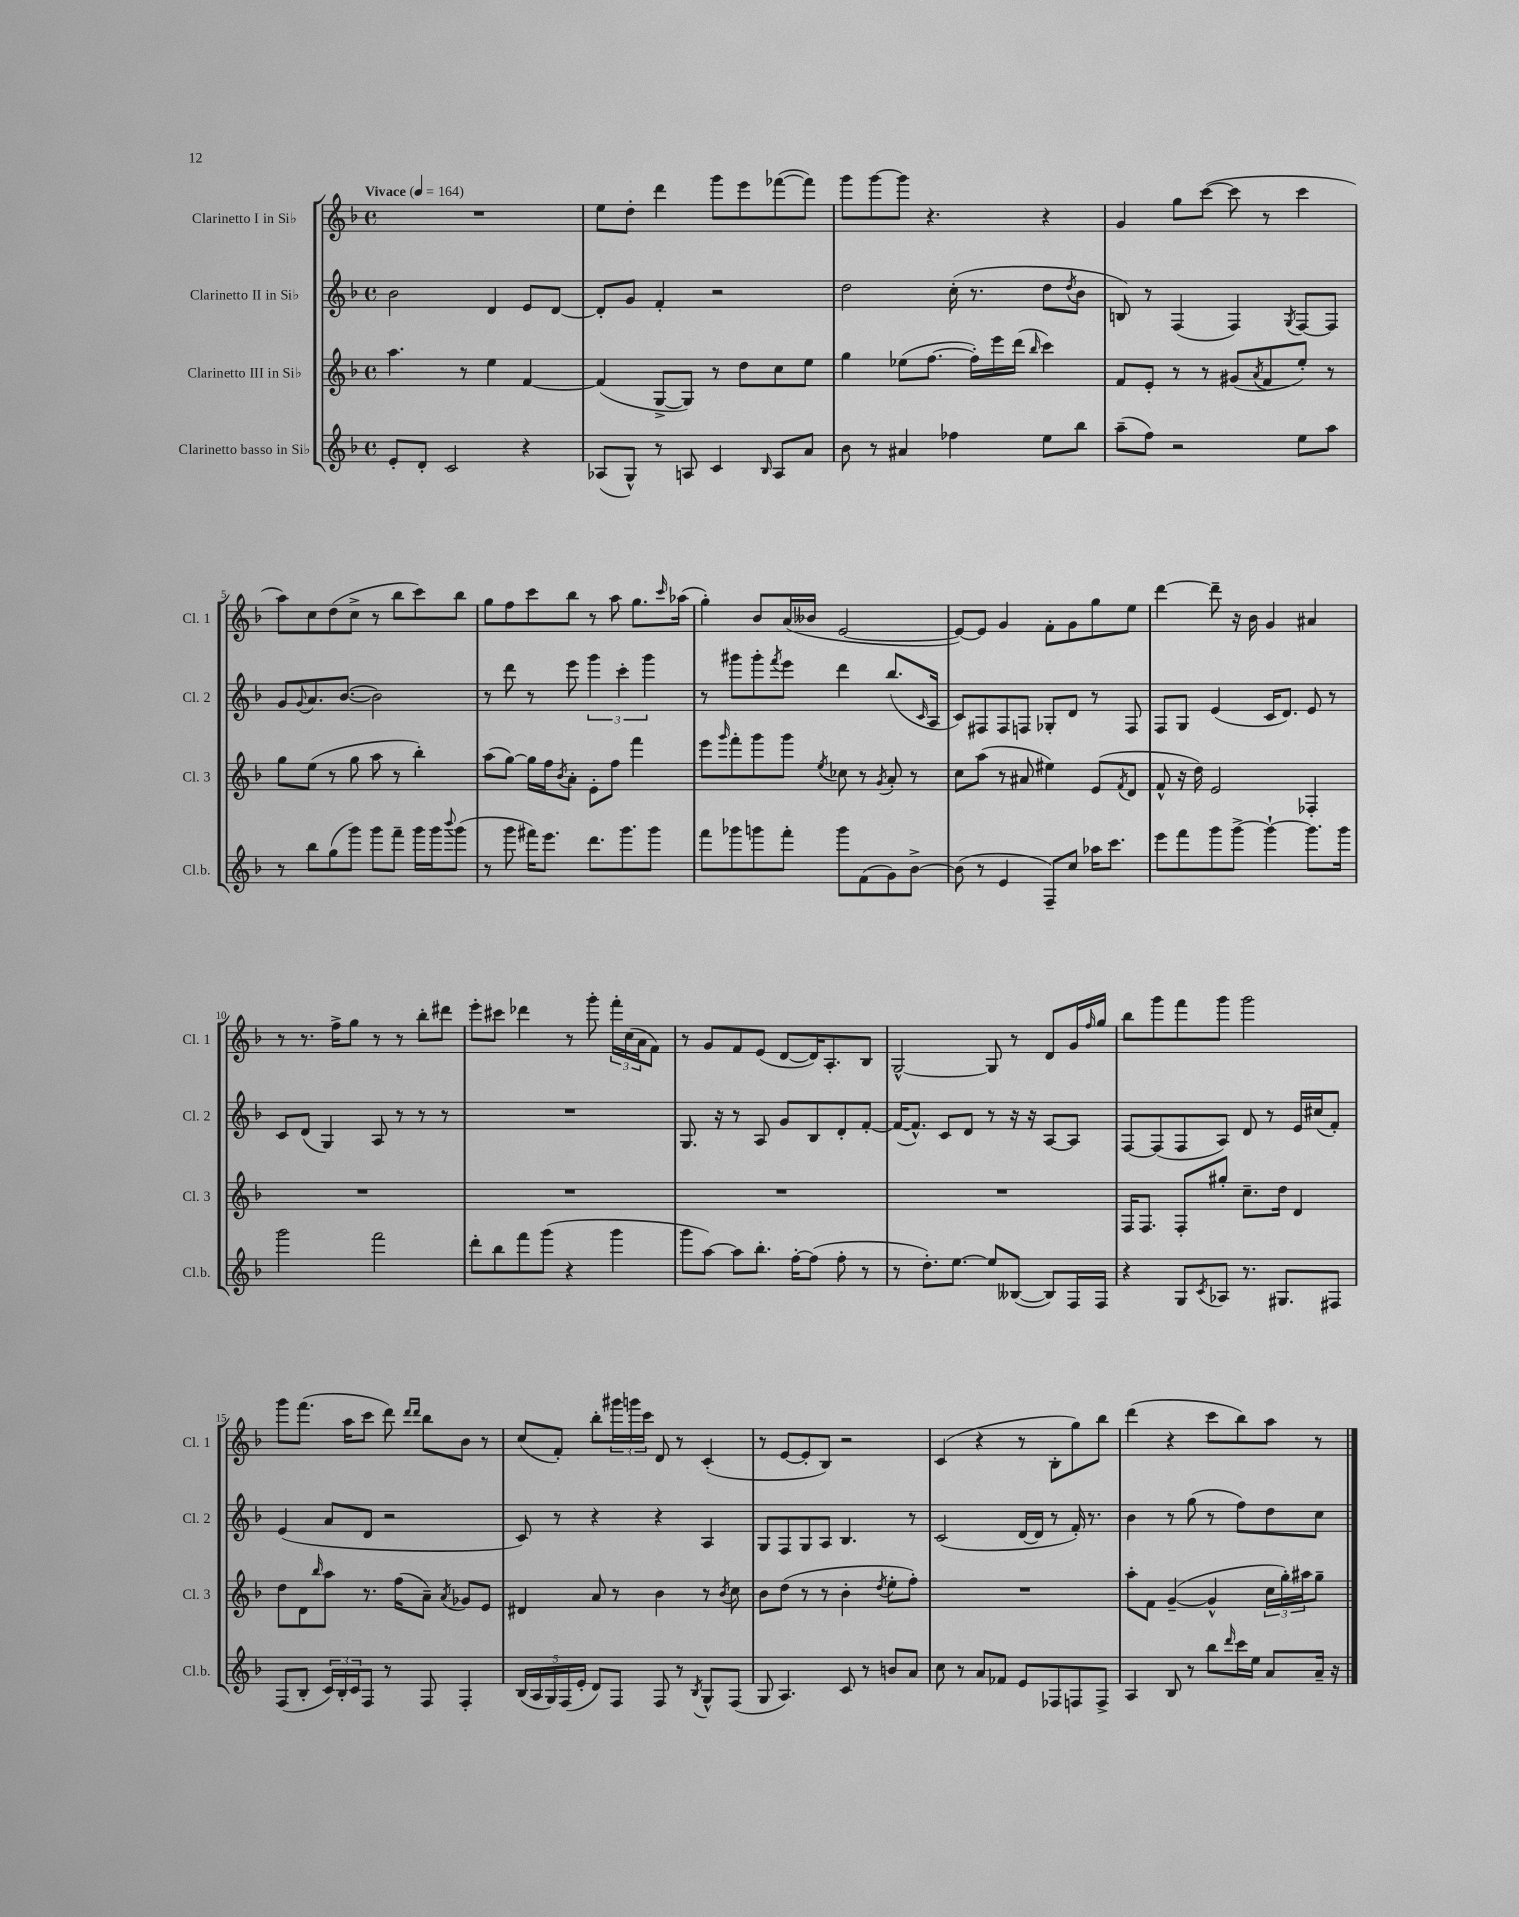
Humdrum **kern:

**kern	**kern	**kern	**kern
*part4	*part3	*part2	*part1
*staff4	*staff3	*staff2	*staff1
*I"Clarinetto basso in Si♭	*I"Clarinetto III in Si♭	*I"Clarinetto II in Si♭	*I"Clarinetto I in Si♭
*I'Cl.b.	*I'Cl. 3	*I'Cl. 2	*I'Cl. 1
*clefG2	*clefG2	*clefG2	*clefG2
*k[b-]	*k[b-]	*k[b-]	*k[b-]
*M4/4	*M4/4	*M4/4	*M4/4
*met(c)	*met(c)	*met(c)	*met(c)
*MM164	*MM164	*MM164	*MM164
=1	=1	=1	=1
!	!	!	!LO:TX:a:B:t=Vivace
8e'/L	4.aa\	2b-\	1r
8d'/J	.	.	.
2c/	.	.	.
.	8r	.	.
.	4ee\	4d/	.
4r	[4f/	8e/L	.
.	.	[8d/J	.
=2	=2	=2	=2
(8A-X/L	(4f/]	8d'/L]	8ee\L
8G^^/J)	.	8g/J	8dd'\J
8r	[8G^/L	4f'/	4ddd\
8An/	8G/J])	.	.
4c/	8r	2r	8ggg\L
.	8dd\L	.	8eee\
16qqB-/	.	.	.
8A/L	8cc\	.	([8fff-X\
8a/J	8ee\J	.	8fff-\J])
=3	=3	=3	=3
8b-\	4gg\	2dd\	8ggg\L
8r	.	.	[8ggg\
4a#X/	(8ee-X\L	.	8ggg\J]
.	[8.ff\J	.	4.r
4ff-X\	.	(16cc'\	.
.	16ff'\LL])	8.r	.
.	16eee\	.	.
.	(16ddd\JJ	.	.
.	16qqbb-/	.	.
8ee\L	4ccc\)	8dd\L	4r
.	.	8qdd/	.
8bb-\J	.	8b-\J	.
=4	=4	=4	=4
(8aa~\L	8f/L	8Bn/)	4g/
8ff\J)	8e'/J	8r	.
2r	8r	(4F/	8gg\L
.	8r	.	([8ccc\J
.	(8g#X/L	4F/)	8ccc\]
.	8qa/	.	.
.	8f/	.	8r
.	.	8qG/	.
8ee\L	8ee'/J)	[8F/L	4ccc\
8aa\J	8r	8F/J]	.
!!LO:LB:g=z
=5	=5	=5	=5
8r	8gg\L	8g/L	8aa\L)
.	.	8qqg/	.
8bb-\L	(8ee\J	8.a/	8cc\
(8gg\	8r	.	(8dd\
.	.	([8.b-/J	.
8ggg\J)	8gg\	.	8cc^\J
8ggg\L	8aa\	2b-\])	8r
8fff~\J	8r	.	8bb-\L
16ggg\LL	4bb-'\)	.	8ccc\)
16ggg\J	.	.	.
8qqbbb-/	.	.	.
(8ggg\J	.	.	8bb-\J
=6	=6	=6	=6
8r	(8aa\L	8r	8gg\L
8ggg\	[8gg\J)	8ddd\	8ff\
16fff#X\KL)	16gg\LL]	8r	8ccc\
8.eee\J	16ff\J	.	.
.	8qb-/	.	.
.	8a'\J	8eee\	8bb-\J
8.ddd\L	8e'\L	6ggg\	8r
.	8ff\J	.	8aa\
.	.	6ccc'\	.
8.ggg\	.	.	.
.	4fff\	.	8.gg\L
.	.	6ggg\	.
8ggg\J	.	.	.
.	.	.	16qqccc/
.	.	.	(16aa-X\Jk
=7	=7	=7	=7
8fff\L	8eee\L	8r	4gg'\)
.	16qqggg/	.	.
8ggg-X\	8fff'\	8ggg#X\L	.
8gggn\	8ggg\	8ggg#'\	8b-/L
.	.	8qfff/	.
8fff'\J	8ggg\J	8eee\J	(16a/L
.	.	.	16b--X/JJ
.	8qee/	.	.
8ggg\L	8cc-X\	4ddd\	[2e/
(8f\	8r	.	.
.	8qg/	.	.
8g\)	8a'/	(8.bb-/L	.
[8b-^\J	8r	.	.
.	.	16qqc/	.
.	.	16A/Jk	.
=8	=8	=8	=8
(8b-\]	8cc\L	8c/L)	8e/L_)
8r	(8aa\J	8F#X/	8e/J]
4e/	8r	8F#/	4g/
.	8a#X/	8Fn/J	.
8F~/L)	4ee#X\)	8G-X'/L	8f'\L
8cc/J	.	8d/J	8g\
16aa-X\KL	(8e/L	8r	8gg\
8.ccc\J	.	.	.
.	8qf/	.	.
.	8d/J	8F/	8ee\J
=9	=9	=9	=9
8eee\L	8f^^/	8F/L	[4ddd\
8fff\	16r	8G/J	.
.	16dd\)	.	.
8ggg\	2e/	(4e/	8ddd~\]
[8ggg^\J	.	.	16r
.	.	.	16b-\
4ggg`\_	.	16c/KL	4g/
.	.	8.d/J)	.
8.ggg\L]	4F-X'/	8e/	4a#X/
.	.	8r	.
16ggg\Jk	.	.	.
!!LO:LB:g=z
=10	=10	=10	=10
2ggg\	1r	8c/L	8r
.	.	(8d/J	8.r
.	.	4G/)	.
.	.	.	16ff^\KL
.	.	.	8gg\J
2fff\	.	8A/	8r
.	.	8r	8r
.	.	8r	8bb-'\L
.	.	8r	8ddd#X\J
=11	=11	=11	=11
8ddd'\L	1r	1r	8eee'\L
8bb-\	.	.	8ccc#X\J
8fff\	.	.	4ddd-X\
(8ggg\J	.	.	.
4r	.	.	8r
.	.	.	8ggg'\
4ggg\	.	.	24fff'\LL
.	.	.	(24cc\
.	.	.	24a\J
.	.	.	8f\J)
=12	=12	=12	=12
8ggg\L	1r	8.G/	8r
[8aa\J)	.	.	8g/L
.	.	16r	.
8aa\L]	.	8r	8f/
8.bb-'\J	.	8A/	(8e/J
.	.	8g/L	[8d/L
[16ff'\KL	.	.	.
(8ff\J]	.	8B-/	16d/K])
.	.	.	8.A'/
8ff'\	.	8d'/	.
8r	.	[8f'/J	8B-/J
=13	=13	=13	=13
8r	1r	(16f/KL_	[2G^^/
.	.	8.f^^/J])	.
8.dd'\L)	.	.	.
.	.	8c/L	.
[8.ee\J	.	.	.
.	.	8d/J	.
8ee/L]	.	8r	8G/]
([8B--X/J	.	16r	8r
.	.	16r	.
8B--/L])	.	[8A/L	8d/L
16F/L	.	8A/J]	16g/L
.	.	.	16qqff/
16F/JJ	.	.	16gg/JJ
=14	=14	=14	=14
4r	16F/KL	[8F/L	8bb-\L
.	8.F/J	.	.
.	.	(8F/]	8ggg\
8G/L	8F'/L	8F/	8fff\
8qc/	.	.	.
8A-X/J	8gg#X'/J	8A/J)	8ggg\J
8.r	8.cc~\L	8d/	2ggg\
.	.	8r	.
8.G#X/L	16dd\Jk	.	.
.	4d/	16e/LL	.
.	.	(16cc#X/J	.
8F#X/J	.	8f'/J)	.
!!LO:LB:g=z
=15	=15	=15	=15
(8F/L	8dd\L	(4e/	8ggg\L
8B-'/J	8d\	.	(8.fff\J
.	16qqbb-/	.	.
24c/LL)	8aa\J	8a/L	.
24B-'/	.	.	.
.	.	.	16aa\KL
24c/J	.	.	.
8F/J	8.r	8d/J	8ccc\J
8r	.	2r	8ddd\)
.	(16ff\KL	.	.
.	.	.	16qqddd/LL
.	.	.	16qqddd/JJ
8F/	8a~\J)	.	8bb-\L
.	8qa/	.	.
4F'/	8g-X/L	.	8b-\J
.	8e/J	.	8r
=16	=16	=16	=16
(20B-/LL	4d#X/	8c/)	(8cc/L
20A/	.	.	.
20G/)	.	.	.
.	.	8r	8f'/J)
(20F/	.	.	.
20e'/JJ	.	.	.
8d/L)	8a/	4r	8bb-'\L
8F/J	8r	.	24ggg#X\L
.	.	.	24gggn\
.	.	.	24ccc\JJ
8F/	4b-\	4r	8d/
8r	.	.	8r
8qB-/	.	.	.
8G^^/L	8r	4A/	(4c'/
.	8qb-/	.	.
(8F/J	8cc\	.	.
=17	=17	=17	=17
8G/	8b-\L	8G/L	8r
4.A/)	(8dd\J	8F/	[8e/L
.	8r	8G/	8e'/]
.	8r	8A/J	8B-/J)
8c/	4b-'\	4.B-/	2r
8r	.	.	.
.	8qdd/	.	.
8bn/L	8ee'\L	.	.
8a/J	8ff'\J)	8r	.
=18	=18	=18	=18
8cc\	1r	(2c/	(4c/
8r	.	.	.
8a/L	.	.	4r
8f-X/J	.	.	.
8e/L	.	[16d/LL	8r
.	.	16d/JJ]	.
8F-X/	.	8r	8B-'\L
8Fn/	.	16f'/)	8gg\)
.	.	8.r	.
8F^/J	.	.	8bb-\J
=19	=19	=19	=19
4A/	8aa'\L	4b-\	(4ddd\
.	8f\J	.	.
8B-/	([4g~/	8r	4r
8r	.	(8gg\	.
8bb-\L	4g^^/]	8r	8ccc\L
16qqddd/	.	.	.
16ccc\L	.	8ff\L)	8bb-\)
16ee\JJ	.	.	.
8a/L	24cc\LL	8dd\	8aa\J
.	24gg'\)	.	.
.	24aa#X\J	.	.
16a~/Jk	8gg~\J	8cc\J	8r
16r	.	.	.
==	==	==	==
*-	*-	*-	*-
